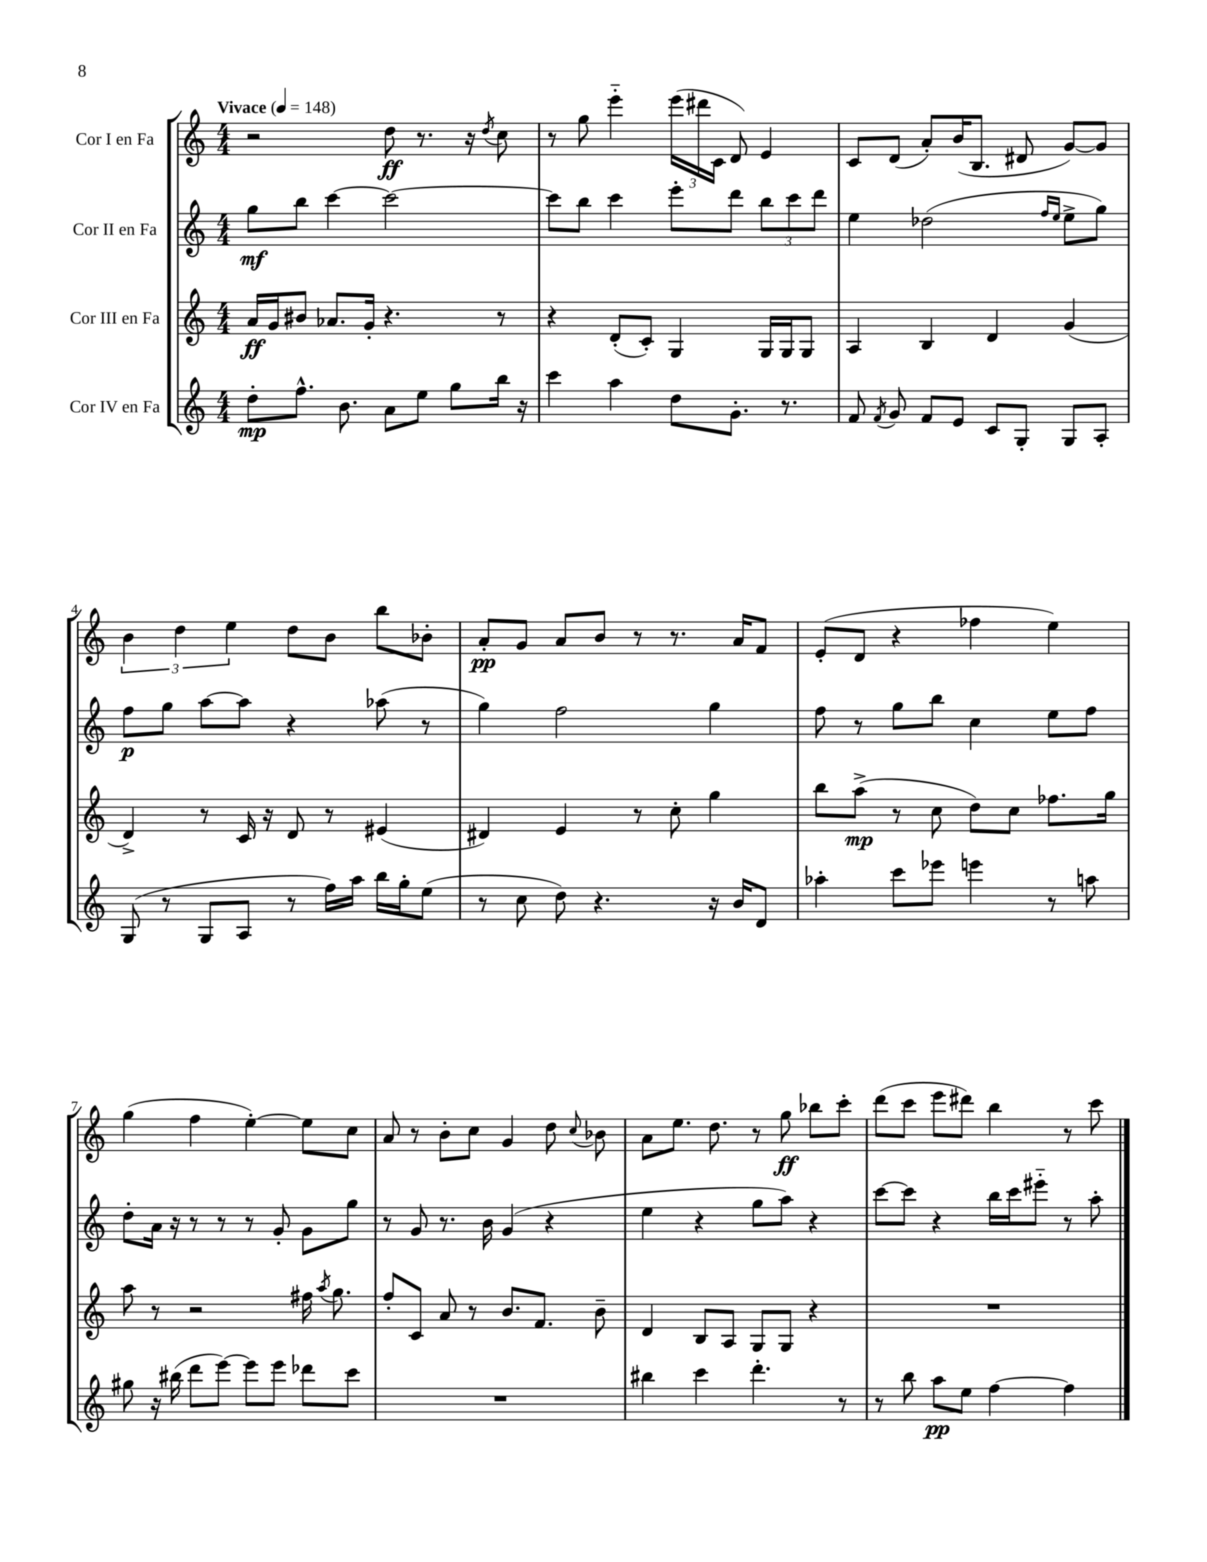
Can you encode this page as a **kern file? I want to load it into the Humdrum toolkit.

**kern	**dynam	**kern	**dynam	**kern	**dynam	**kern	**dynam
*part4	*part4	*part3	*part3	*part2	*part2	*part1	*part1
*staff4	*staff4	*staff3	*staff3	*staff2	*staff2	*staff1	*staff1
*I"Cor IV en Fa	*	*I"Cor III en Fa	*	*I"Cor II en Fa	*	*I"Cor I en Fa	*
*clefG2	*	*clefG2	*	*clefG2	*	*clefG2	*
*k[]	*	*k[]	*	*k[]	*	*k[]	*
*M4/4	*	*M4/4	*	*M4/4	*	*M4/4	*
*MM148	*	*MM148	*	*MM148	*	*MM148	*
=1	=1	=1	=1	=1	=1	=1	=1
!	!	!	!	!	!	!LO:TX:a:B:t=Vivace	!
8dd'\L	mp	16a/LL	ff	8gg\L	mf	2r	.
.	.	16g/J	.	.	.	.	.
8.ff^^\J	.	8b#X/J	.	8bb\J	.	.	.
.	.	8.a-X/L	.	[4ccc\	.	.	.
8.b\	.	.	.	.	.	.	.
.	.	16g'/Jk	.	.	.	.	.
8a\L	.	4.r	.	2ccc\_	.	8dd\	ff
8ee\J	.	.	.	.	.	8.r	.
8gg\L	.	.	.	.	.	.	.
.	.	.	.	.	.	16r	.
.	.	.	.	.	.	8qdd/	.
16bb\Jk	.	8r	.	.	.	8cc\	.
16r	.	.	.	.	.	.	.
=2	=2	=2	=2	=2	=2	=2	=2
4ccc\	.	4r	.	8ccc\L]	.	8r	.
.	.	.	.	8bb\J	.	8gg\	.
4aa\	.	(8d'/L	.	4ccc\	.	4eee\	.
.	.	8c'/J)	.	.	.	.	.
8dd\L	.	4G/	.	8eee'\L	.	(24eee\LL	.
.	.	.	.	.	.	24ddd#X\	.
.	.	.	.	.	.	24c\JJ	.
8.g'\J	.	.	.	8ddd\J	.	8d/)	.
.	.	16G/LL	.	12bb\L	.	4e/	.
8.r	.	16G/J	.	.	.	.	.
.	.	.	.	12ccc\	.	.	.
.	.	8G/J	.	.	.	.	.
.	.	.	.	12ddd\J	.	.	.
=3	=3	=3	=3	=3	=3	=3	=3
8f/	.	4A/	.	4ee\	.	8c/L	.
8qf/	.	.	.	.	.	.	.
8g/	.	.	.	.	.	(8d/J	.
8f/L	.	4B/	.	(2dd-X\	.	8a'/L)	.
8e/J	.	.	.	.	.	(16b/K	.
.	.	.	.	.	.	8.B/J	.
8c/L	.	4d/	.	.	.	.	.
8G'/J	.	.	.	.	.	8d#X/	.
.	.	.	.	16qqff/LL	.	.	.
.	.	.	.	16qqee/JJ	.	.	.
8G/L	.	(4g/	.	8ee^\L	.	[8g/L)	.
8A'/J	.	.	.	8gg\J)	.	8g/J]	.
!!LO:LB:g=z
=4	=4	=4	=4	=4	=4	=4	=4
(8G/	.	4d^/)	.	8ff\L	p	6b\	.
8r	.	.	.	8gg\J	.	.	.
.	.	.	.	.	.	6dd\	.
8G/L	.	8r	.	[8aa\L	.	.	.
.	.	.	.	.	.	6ee\	.
8A/J	.	16c/	.	8aa\J]	.	.	.
.	.	16r	.	.	.	.	.
8r	.	8d/	.	4r	.	8dd\L	.
16ff\LL)	.	8r	.	.	.	8b\J	.
16aa\JJ	.	.	.	.	.	.	.
16bb\LL	.	(4e#X/	.	(8aa-X\	.	8bb\L	.
16gg'\J	.	.	.	.	.	.	.
(8ee\J	.	.	.	8r	.	8b-X'\J	.
=5	=5	=5	=5	=5	=5	=5	=5
8r	.	4d#X/)	.	4gg\)	.	8a'/L	pp
8cc\	.	.	.	.	.	8g/J	.
8dd\)	.	4e/	.	2ff\	.	8a/L	.
4.r	.	.	.	.	.	8b/J	.
.	.	8r	.	.	.	8r	.
.	.	8cc'\	.	.	.	8.r	.
16r	.	4gg\	.	4gg\	.	.	.
16b/KL	.	.	.	.	.	16a/KL	.
8d/J	.	.	.	.	.	8f/J	.
=6	=6	=6	=6	=6	=6	=6	=6
4aa-X'\	.	8bb\L	.	8ff\	.	(8e'/L	.
.	.	(8aa^\J	mp	8r	.	8d/J	.
8ccc\L	.	8r	.	8gg\L	.	4r	.
8eee-X\J	.	8cc\	.	8bb\J	.	.	.
4eeen\	.	8dd\L)	.	4cc\	.	4ff-X\	.
.	.	8cc\J	.	.	.	.	.
8r	.	8.ff-X\L	.	8ee\L	.	4ee\)	.
8aan\	.	.	.	8ff\J	.	.	.
.	.	16gg\Jk	.	.	.	.	.
!!LO:LB:g=z
=7	=7	=7	=7	=7	=7	=7	=7
8gg#X\	.	8aa\	.	8dd'\L	.	(4gg\	.
16r	.	8r	.	16a\Jk	.	.	.
(16bb#X\	.	.	.	16r	.	.	.
8ddd\L	.	2r	.	8r	.	4ff\	.
[8eee\J)	.	.	.	8r	.	.	.
8eee\L]	.	.	.	8r	.	[4ee'\)	.
8eee\J	.	.	.	8g'/	.	.	.
8ddd-X\L	.	16ff#X\	.	8g\L	.	8ee\L]	.
.	.	8qaa/	.	.	.	.	.
.	.	8.gg\	.	.	.	.	.
8ccc\J	.	.	.	8gg\J	.	8cc\J	.
=8	=8	=8	=8	=8	=8	=8	=8
1r	.	8ff'/L	.	8r	.	8a/	.
.	.	8c/J	.	8g/	.	8r	.
.	.	8a/	.	8.r	.	8b'\L	.
.	.	8r	.	.	.	8cc\J	.
.	.	.	.	16b\	.	.	.
.	.	8.b/L	.	(4g/	.	4g/	.
.	.	8.f/J	.	.	.	.	.
.	.	.	.	4r	.	8dd\	.
.	.	.	.	.	.	8qqcc/	.
.	.	8b~\	.	.	.	8b-X\	.
=9	=9	=9	=9	=9	=9	=9	=9
4bb#X\	.	4d/	.	4ee\	.	8a\L	.
.	.	.	.	.	.	8.ee\J	.
4ccc\	.	8B/L	.	4r	.	.	.
.	.	.	.	.	.	8.dd\	.
.	.	8A/J	.	.	.	.	.
4.ddd'\	.	8G/L	.	8gg\L	.	8r	.
.	.	8G/J	.	8aa\J)	.	8gg\	ff
.	.	4r	.	4r	.	8bb-X\L	.
8r	.	.	.	.	.	8ccc'\J	.
=10	=10	=10	=10	=10	=10	=10	=10
8r	.	1r	.	[8ccc\L	.	(8ddd\L	.
8bb\	.	.	.	8ccc\J]	.	8ccc\J	.
8aa\L	pp	.	.	4r	.	8eee\L	.
8ee\J	.	.	.	.	.	8ddd#X\J)	.
[4ff\	.	.	.	16bb\LL	.	4bb\	.
.	.	.	.	16ccc\J	.	.	.
.	.	.	.	8eee#X\J	.	.	.
4ff\]	.	.	.	8r	.	8r	.
.	.	.	.	8aa'\	.	8ccc\	.
==	==	==	==	==	==	==	==
*-	*-	*-	*-	*-	*-	*-	*-
